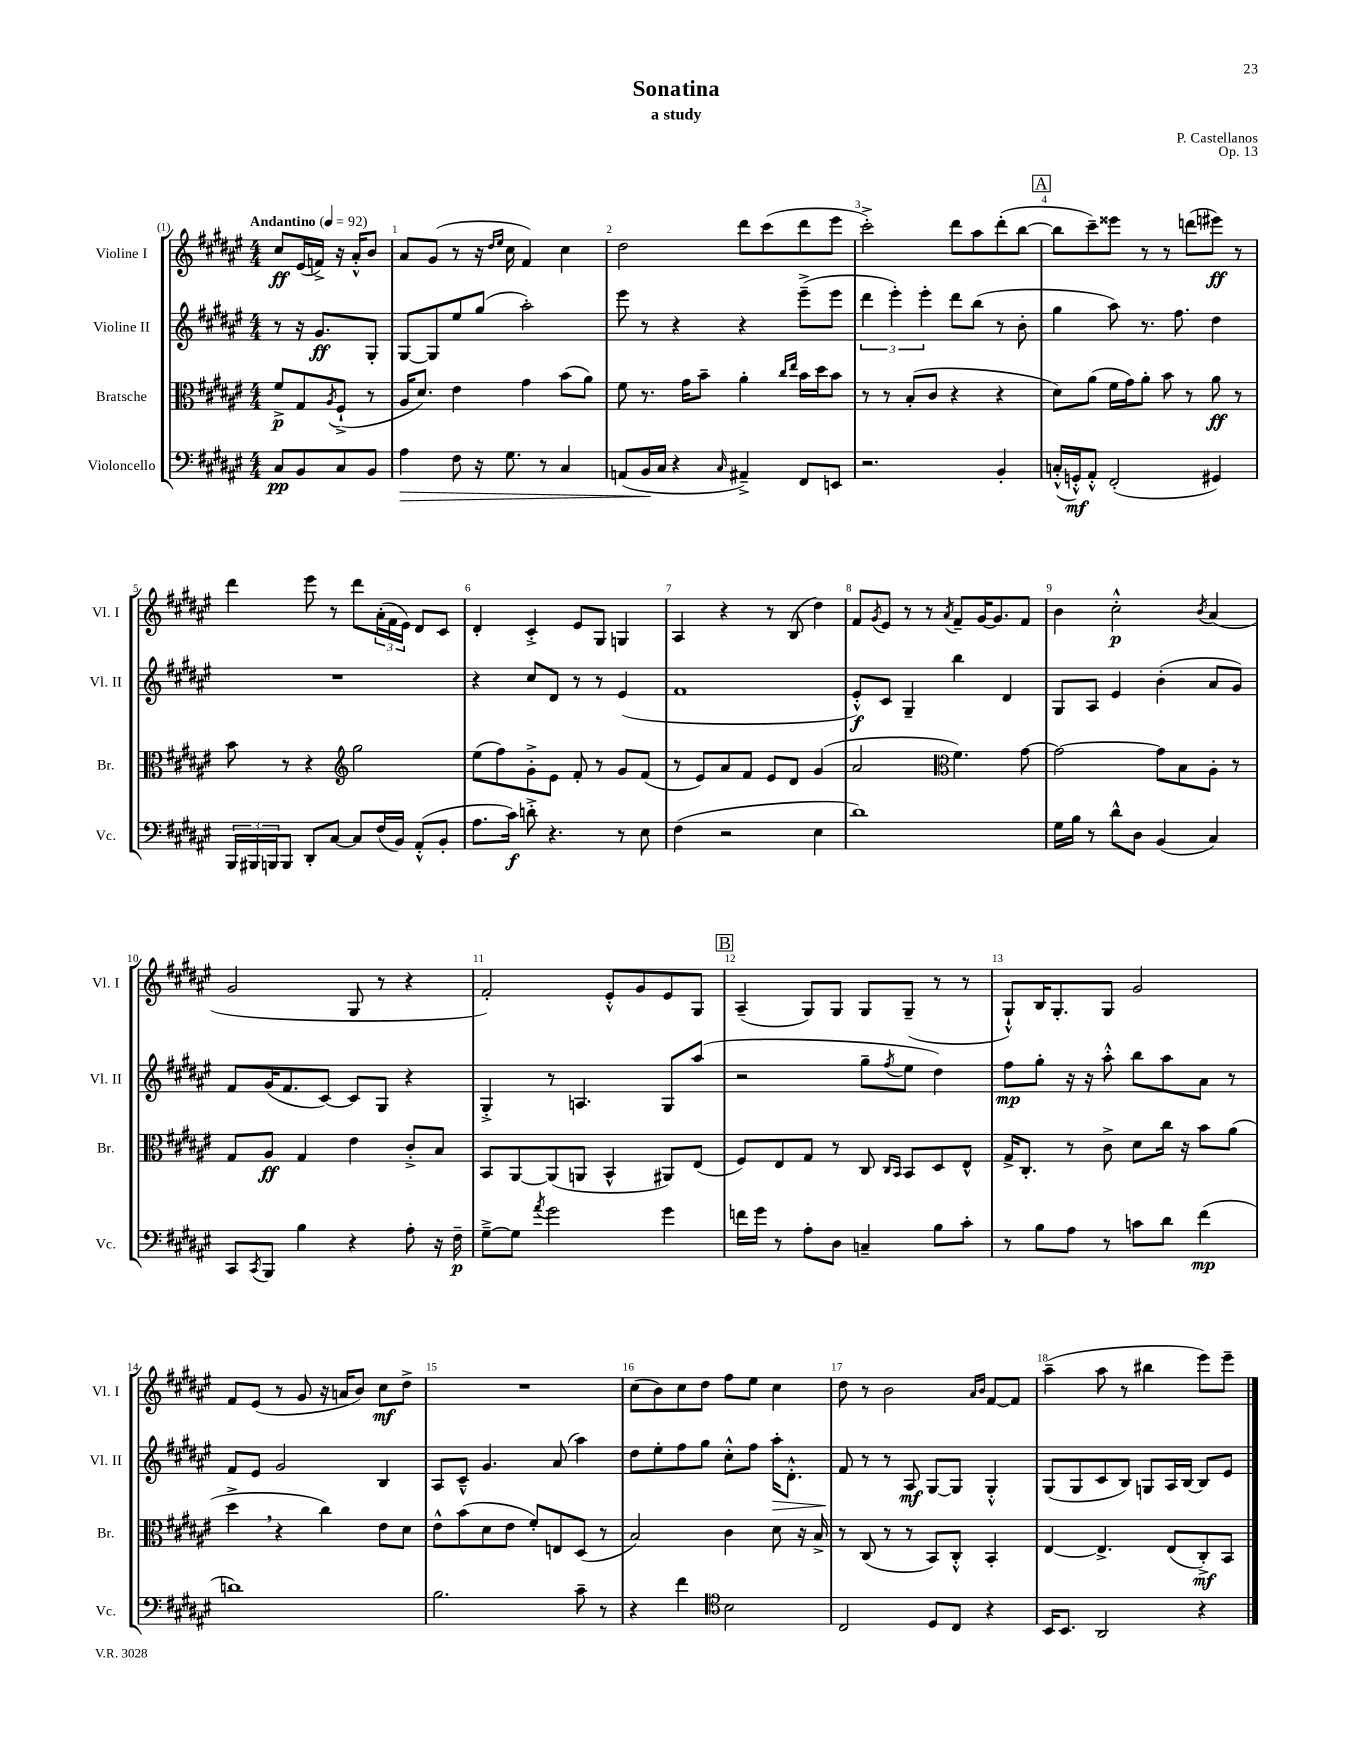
\header { title = "Sonatina" composer = "P. Castellanos" subtitle = "a study" opus = "Op. 13" }
<<
\new StaffGroup <<
\new Staff = "s0" \with { instrumentName = "Violine I" shortInstrumentName = "Vl. I" } {
    \clef treble \key fis \major \numericTimeSignature \time 4/4 \partial 2 \tempo "Andantino" 4 = 92
    cis''8\ff eis'16( f'16->) r16 ais'16-.-^ b'8 |
    ais'8 gis'8( r8 r16 \grace { dis''16 eis''16 } cis''16 fis'4) cis''4 |
    dis''2 dis'''8 cis'''8( dis'''8 eis'''8 |
    cis'''2-.->) dis'''8 ais''8 dis'''8-.( b''8~ |
    \mark \markup { \box "A" } b''8 cis'''8--) eisis'''8 r8 r8 d'''8( eis'''8\ff) r8 |
    dis'''4 eis'''8 r8 dis'''8 \tuplet 3/2 { ais'16-.( fis'16 eis'16) } dis'8 cis'8 |
    dis'4-. cis'4-.-> eis'8 gis8 g4 |
    ais4 r4 r8 b8( dis''4) |
    fis'8 \acciaccatura { gis'8 } eis'8 r8 r8 \acciaccatura { ais'8 } fis'8-- gis'16~ gis'8. fis'8 |
    b'4 cis''2-.-^\p \acciaccatura { b'8 } ais'4( |
    gis'2 gis8 r8 r4 |
    fis'2-.) eis'8-.-^ gis'8 eis'8 gis8 |
    \mark \markup { \box "B" } ais4--( gis8) gis8 gis8 gis8--( r8 r8 |
    gis8-!-^) b16 gis8.-. gis8 gis'2 |
    fis'8 eis'8( r8 gis'8 r16 a'16 b'8) cis''8\mf dis''8-> |
    R1 |
    cis''8( b'8) cis''8 dis''8 fis''8 eis''8 cis''4 |
    dis''8 r8 b'2 \grace { ais'16 b'16 } fis'8~ fis'8 |
    ais''4--( ais''8 r8 bis''4 eis'''8) eis'''8-- \bar "|." |
}
\new Staff = "s1" \with { instrumentName = "Violine II" shortInstrumentName = "Vl. II" } {
    \clef treble \key fis \major \numericTimeSignature \time 4/4 \partial 2
    r8 r16 gis'8.\ff gis8-. |
    gis8~ gis8 eis''8 gis''8( ais''2-.) |
    eis'''8 r8 r4 r4 eis'''8--->( eis'''8 |
    \tuplet 3/2 { dis'''4 eis'''4-.) eis'''4-. } dis'''8 b''8( r8 b'8-. |
    \mark \markup { \box "A" } gis''4 ais''8) r8. fis''8. dis''4 |
    R1 |
    r4 cis''8 dis'8 r8 r8 eis'4( |
    fis'1 |
    eis'8-.-^\f) cis'8 gis4-- b''4 dis'4 |
    gis8 ais8 eis'4 b'4-.( ais'8 gis'8) |
    fis'8 gis'16( fis'8. cis'8~) cis'8 gis8 r4 |
    gis4-.-> r8 a4. gis8 ais''8( |
    \mark \markup { \box "B" } r2 gis''8-- \acciaccatura { fis''8 } eis''8 dis''4) |
    fis''8\mp gis''8-. r16 r16 ais''8-.-^ b''8 ais''8 ais'8 r8 |
    fis'8 eis'8 gis'2 b4 |
    ais8 cis'8---^ gis'4. ais'8( ais''4) |
    dis''8 eis''8-. fis''8 gis''8 cis''8-.-^ fis''8 ais''16-.\> dis'8.-.-^ |
    fis'8\! r8 r8 ais8\mf gis8~ gis8 gis4-.-^ |
    gis8( gis8 cis'8 b8) g8 ais16 b16~ b8 eis'8 \bar "|." |
}
\new Staff = "s2" \with { instrumentName = "Bratsche" shortInstrumentName = "Br." } {
    \clef alto \key fis \major \numericTimeSignature \time 4/4 \partial 2
    fis'8->\p gis8 \acciaccatura { ais8 } fis8-!->( r8 |
    ais16 dis'8.) eis'4 gis'4 b'8( ais'8) |
    fis'8 r8. gis'16 b'8-- ais'4-. \grace { cis''16 eis''16 } b'16 dis''16 b'8 |
    r8 r8 b8-.( cis'8 r4 r4 |
    \mark \markup { \box "A" } dis'8) ais'8( fis'16 gis'16) ais'8-. b'8 r8 ais'8\ff r8 |
    b'8 r8 r4 \clef treble gis''2 |
    eis''8( fis''8) gis'8-.-> eis'8 fis'8-. r8 gis'8 fis'8( |
    r8 eis'8) ais'8 fis'8 eis'8 dis'8 gis'4( |
    ais'2 \clef alto fis'4.) gis'8~ |
    gis'2~ gis'8 b8 ais8-. r8 |
    gis8 ais8\ff gis4 eis'4 cis'8-.-> b8 |
    b,8 ais,8~ ais,8( a,8 b,4-^ ais,8) eis8( |
    \mark \markup { \box "B" } fis8) eis8 gis8 r8 cis8 \grace { cis16 b,16 } b,8 dis8 eis8-^ |
    gis16-> cis8.-. r8 cis'8-> dis'8 cis''16 r16 b'8 ais'8( |
    dis''4-> \breathe r4 cis''4) eis'8 dis'8 |
    eis'8-^ b'8( dis'8 eis'8 fis'8-.) e8 dis8( r8 |
    b2) cis'4 dis'8 r16 b16-> |
    r8 cis8( r8 r8 b,8) cis8-.-^ b,4-. |
    eis4~ eis4.-> eis8( cis8-.->\mf) b,8 \bar "|." |
}
\new Staff = "s3" \with { instrumentName = "Violoncello" shortInstrumentName = "Vc." } {
    \clef bass \key fis \major \numericTimeSignature \time 4/4 \partial 2
    cis8\pp b,8 cis8 b,8 |
    ais4\> fis8 r16 gis8. r8 cis4 |
    a,8( b,16\! cis16 r4 \grace { cis16 } ais,4--->) fis,8 e,8 |
    r2. b,4-. |
    \mark \markup { \box "A" } c16-.-^( g,16-.-^\mf) ais,8-.-^ fis,2-.( gis,4) |
    \tuplet 3/2 { b,,16 bis,,16 b,,16 } b,,8 dis,8-. cis8~ cis8 fis16( b,16) ais,8-.-^( b,8-. |
    ais8. cis'16\f) d'8-.-> r4. r8 eis8 |
    fis4( r2 eis4 |
    dis'1) |
    gis16 b16 r8 dis'8-^ dis8 b,4( cis4) |
    cis,8 \acciaccatura { cis,8 } b,,8 b4 r4 ais8-. r16 fis16--\p |
    gis8~---> gis8 \acciaccatura { ais'8 } gis'2 gis'4 |
    \mark \markup { \box "B" } f'16 gis'16 r8 ais8-. dis8 c4-- b8 cis'8-. |
    r8 b8 ais8 r8 c'8 dis'8 fis'4\mp( |
    d'1) |
    b2. cis'8-- r8 |
    r4 fis'4 \clef tenor b2 |
    cis2 dis8 cis8 r4 |
    b,16 b,8. ais,2 r4 \bar "|." |
}
>>
>>
\layout { \context { \Score \override BarNumber.break-visibility = ##(#f #t #t) barNumberVisibility = #all-bar-numbers-visible } }
